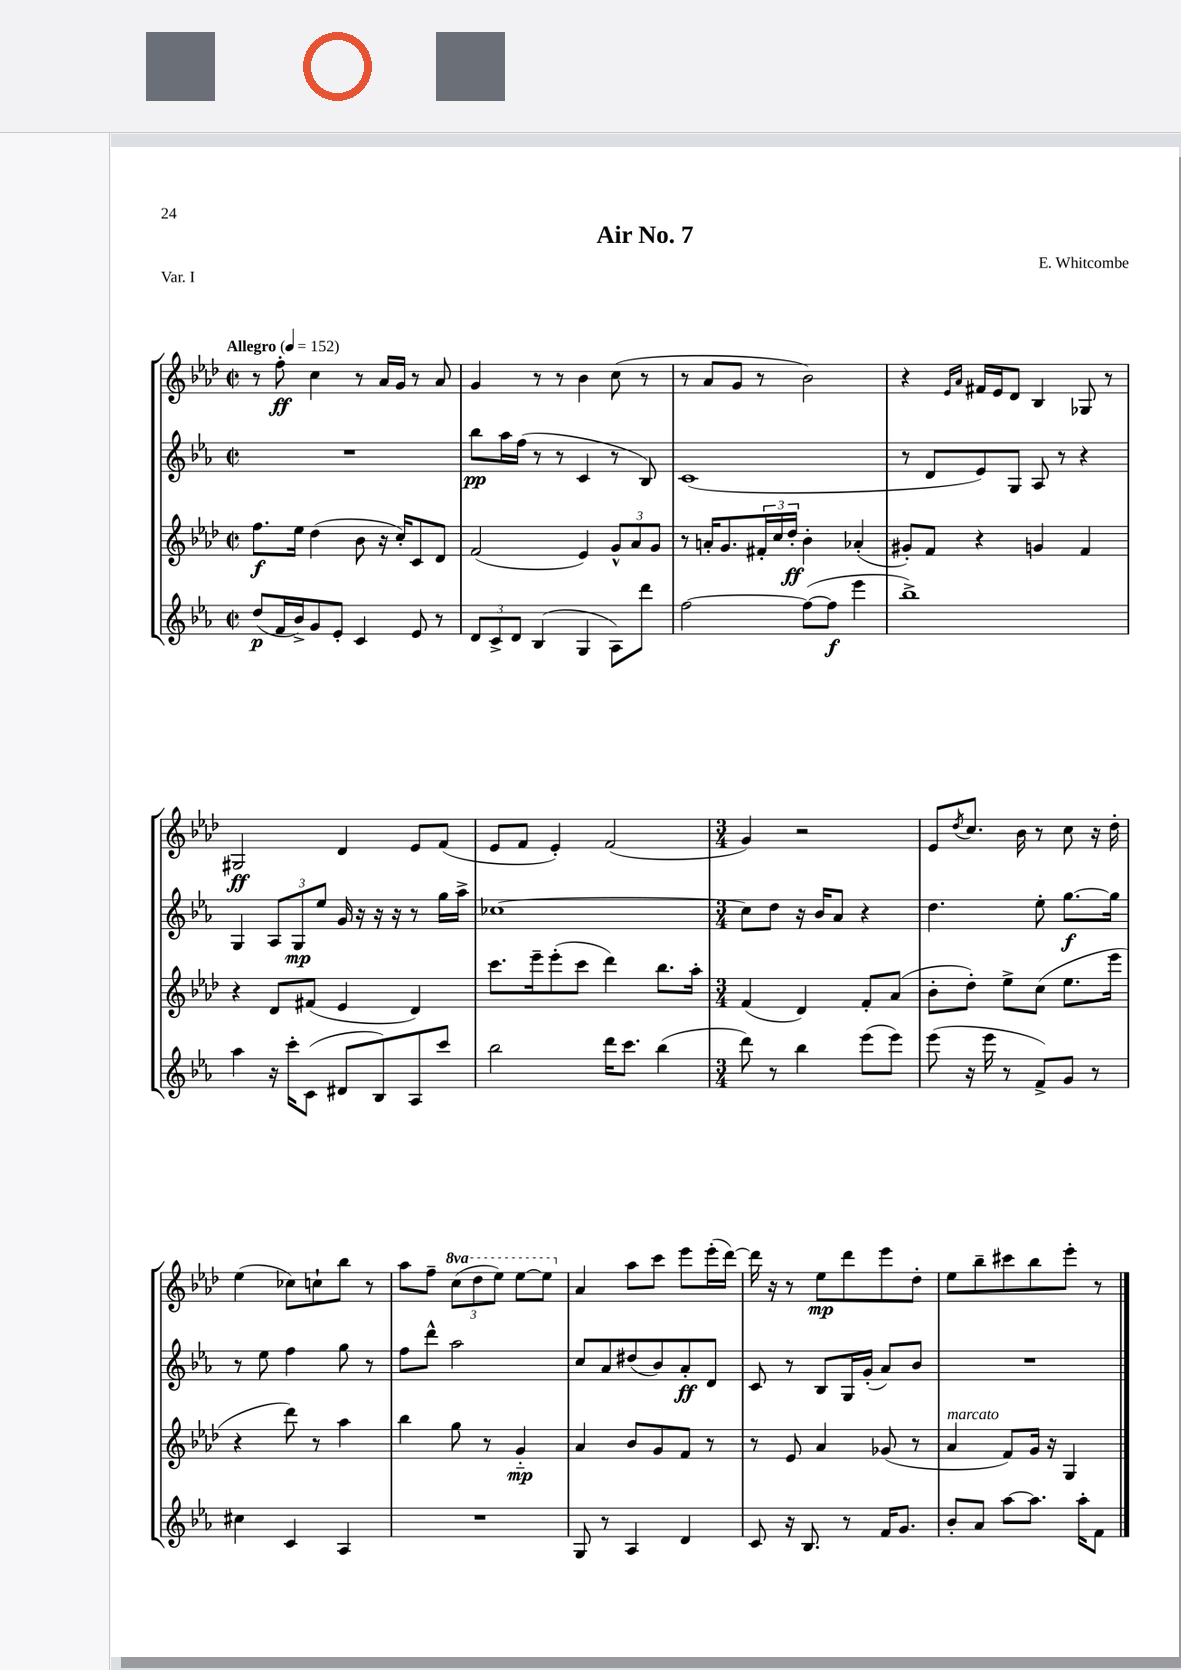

**kern	**kern	**kern	**kern
*staff4	*staff3	*staff2	*staff1
*clefG2	*clefG2	*clefG2	*clefG2
*k[b-e-a-]	*k[b-e-a-d-]	*k[b-e-a-]	*k[b-e-a-d-]
*M2/2	*M2/2	*M2/2	*M2/2
*met(c|)	*met(c|)	*met(c|)	*met(c|)
*MM152	*MM152	*MM152	*MM152
(8dd	8.ff	1r	8r
16f	.	.	8ff'
16b-^)	16ee-	.	.
8g	(4dd-	.	4cc
8e-'	.	.	.
4c	8b-	.	8r
.	16r	.	16a-
.	16cc')	.	16g
8e-	8c	.	8r
8r	8d-	.	8a-
=	=	=	=
12d	(2f	8bb-	4g
12c^	.	.	.
.	.	16aa-	.
12d	.	.	.
.	.	(16ff	.
(4B-	.	8r	8r
.	.	8r	8r
4G	4e-)	4c	4b-
8A-)	12g^^	8r	(8cc
.	12a-	.	.
8ddd	.	8B-)	8r
.	12g	.	.
=	=	=	=
[2ff	8r	(1c	8r
.	16a'	.	8a-
.	8.g	.	.
.	.	.	8g
.	24f#'	.	8r
.	24cc	.	.
.	24dd-'	.	.
(8ff_	4b-'	.	2b-)
8ff]	.	.	.
4eee-	(4a-'	.	.
=	=	=	=
1bb-^)	8g#')	8r	4r
.	8f	8d	.
.	.	.	16qqe-
.	.	.	16qqa-
.	4r	8e-)	16f#
.	.	.	16e-
.	.	8G	8d-
.	4g	8A-	4B-
.	.	8r	.
.	4f	4r	8G-
.	.	.	8r
=	=	=	=
4aa-	4r	4G	2G#
16r	8d-	12A-	.
16ccc'	.	.	.
.	.	12G	.
(8c	(8f#	.	.
.	.	12ee-	.
8d#	4e-	16g	4d-
.	.	16r	.
8B-)	.	16r	.
.	.	16r	.
8A-	4d-)	8r	8e-
8ccc	.	16gg	(8f
.	.	16aa-^	.
=	=	=	=
2bb-	8.ccc	[1cc-	8e-
.	.	.	8f
.	16eee-~	.	.
.	(8eee-'	.	4e-')
.	8ccc	.	.
16ddd	4ddd-)	.	(2f
8.ccc	.	.	.
(4bb-	8.bb-	.	.
.	16aa-'	.	.
=	=	=	=
*M3/4	*M3/4	*M3/4	*M3/4
8ddd)	(4f	8cc-]	4g)
8r	.	8dd	.
4bb-	4d-)	16r	2r
.	.	16b-	.
.	.	8a-	.
(8eee-	8f'	4r	.
8eee-)	(8a-	.	.
=	=	=	=
(8eee-	8b-'	4.dd	8e-
.	.	.	8qdd-
16r	8dd-')	.	8.cc
16eee-	.	.	.
8r	8ee-^	.	.
.	.	.	16b-
8f^)	(8cc	8ee-'	8r
8g	8.ee-	[8.gg	8cc
8r	.	.	16r
.	16eee-	16gg]	16dd-'
=	=	=	=
4cc#	4r	8r	(4ee-
.	.	8ee-	.
4c	8ddd-)	4ff	8cc-)
.	8r	.	8cc`
4A-	4aa-	8gg	8bb-
.	.	8r	8r
=	=	=	=
2.r	4bb-	8ff	8aa-
.	.	8ddd^^	8ff~
.	8gg	2aa-	(12ccc
.	.	.	12ddd-
.	8r	.	.
.	.	.	12eee-)
.	4g'~	.	[8eee-
.	.	.	8eee-]
=	=	=	=
8G	4a-	8cc	4a-
8r	.	8a-	.
4A-	8b-	(8dd#	8aa-
.	8g	8b-)	8ccc
4d	8f	8a-'	8eee-
.	8r	8d	(16eee-'
.	.	.	[16ddd-)
=	=	=	=
8c	8r	8c	16ddd-]
.	.	.	16r
16r	8e-	8r	8r
8.B-	.	.	.
.	4a-	8B-	8ee-
8r	.	16G	8ddd-
.	.	(16g'	.
16f	(8g-	8a-)	8eee-
8.g	.	.	.
.	8r	8b-	8dd-'
=	=	=	=
8b-'	4a-	2.r	8ee-
8a-	.	.	8bb-~
[8aa-	8f)	.	8ccc#
8.aa-]	16g	.	8bb-
.	16r	.	.
.	4G	.	8eee-'
16aa-'	.	.	.
8f	.	.	8r
==	==	==	==
*-	*-	*-	*-
